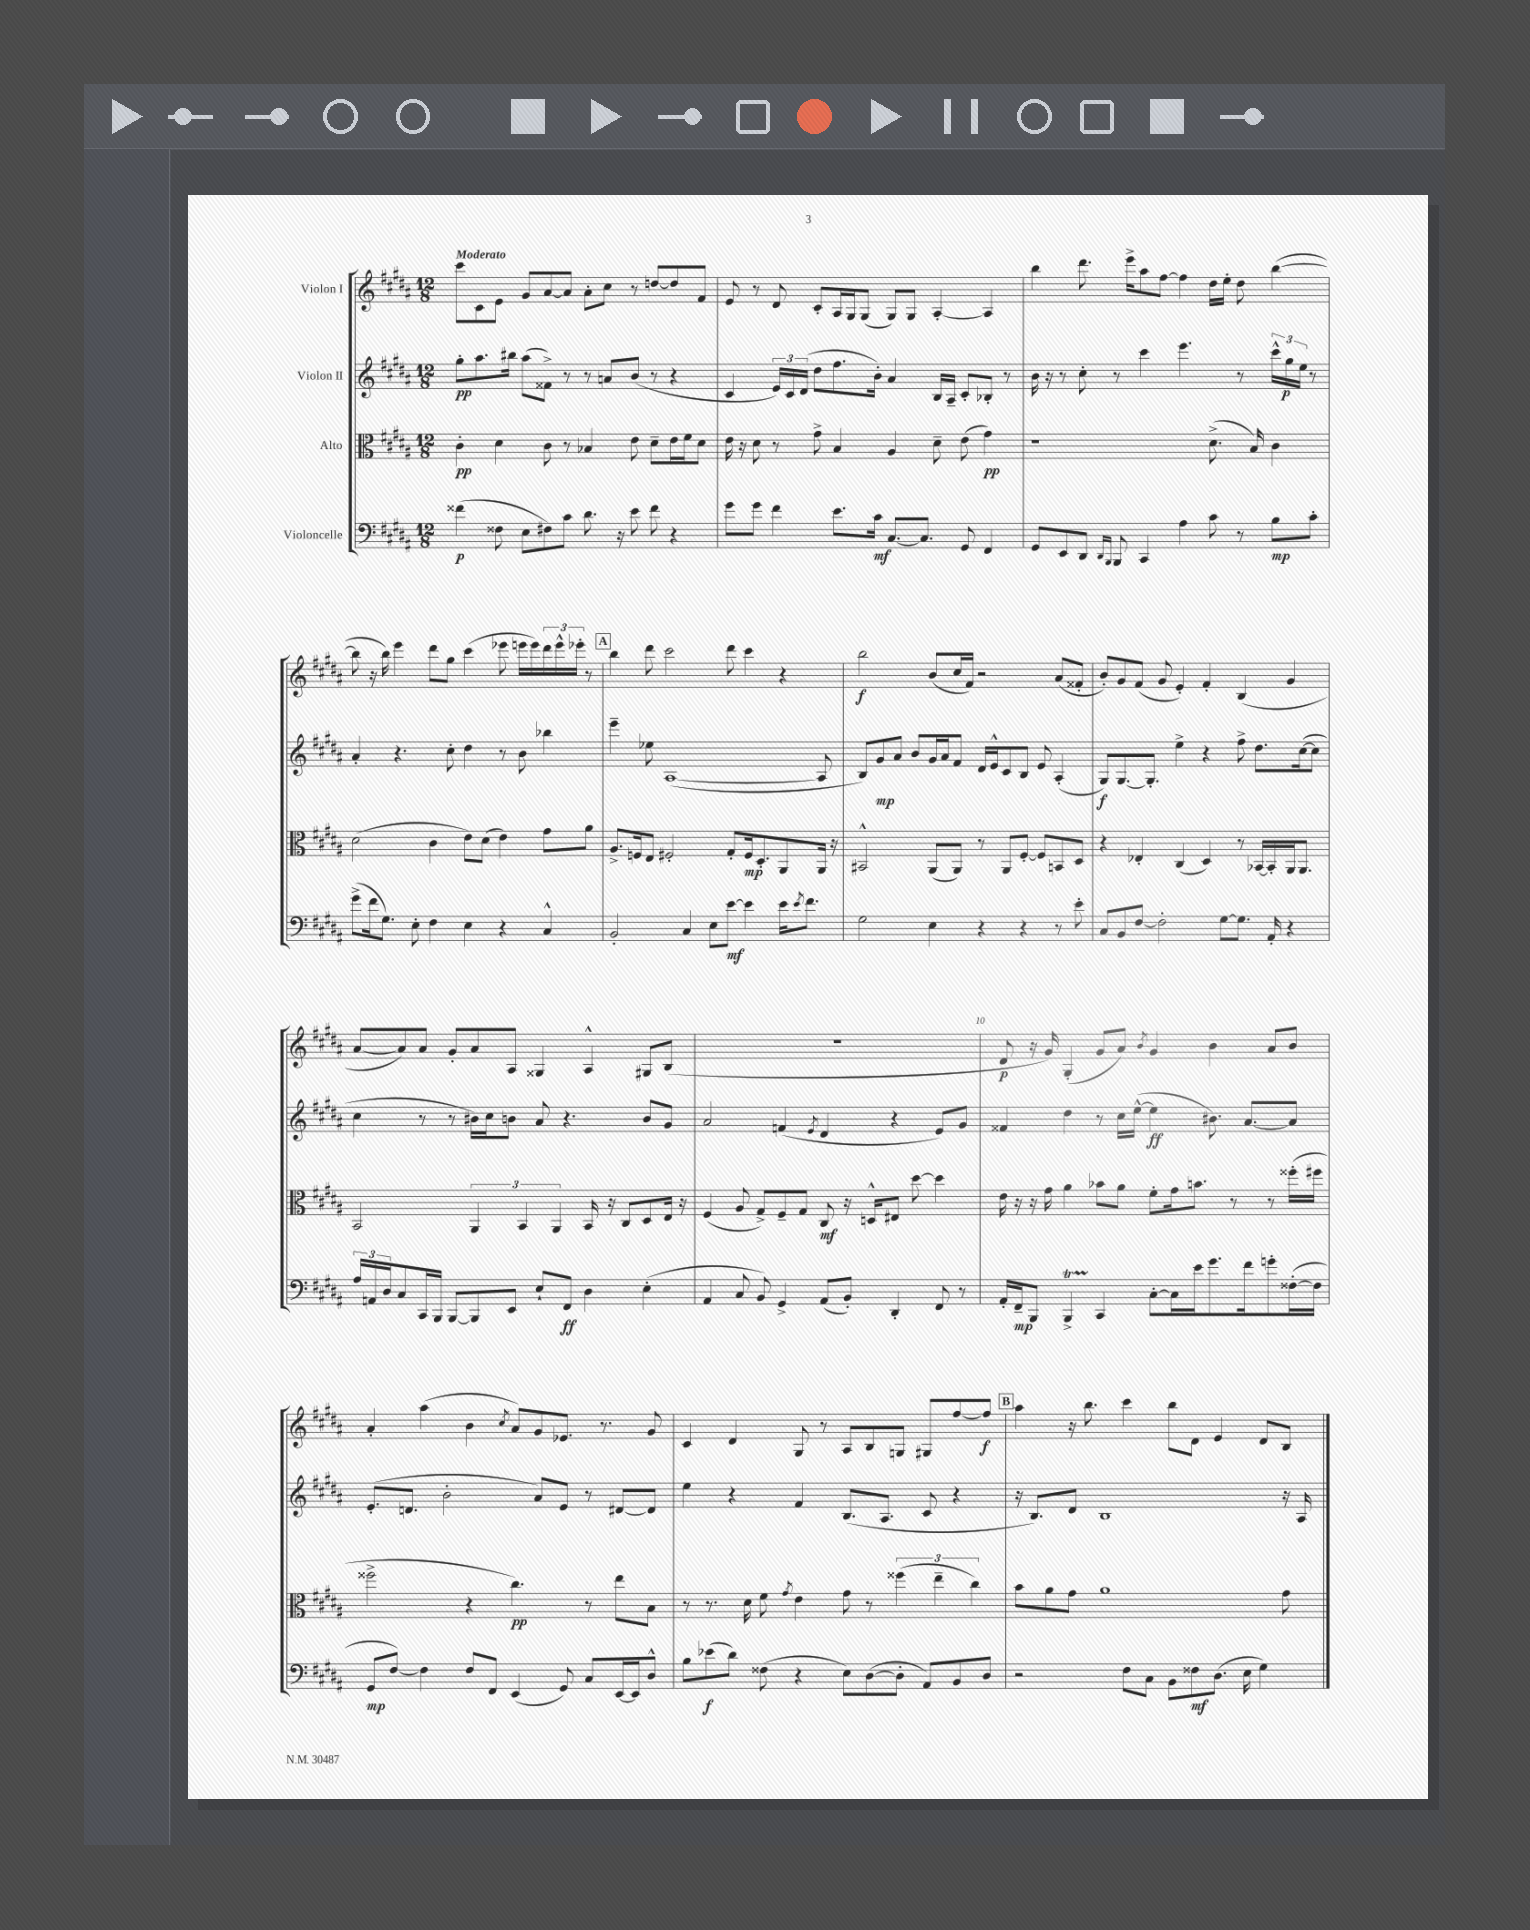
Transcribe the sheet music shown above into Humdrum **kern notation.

**kern	**dynam	**kern	**dynam	**kern	**dynam	**kern	**dynam
*part4	*part4	*part3	*part3	*part2	*part2	*part1	*part1
*staff4	*staff4	*staff3	*staff3	*staff2	*staff2	*staff1	*staff1
*I"Violoncelle	*	*I"Alto	*	*I"Violon II	*	*I"Violon I	*
*clefF4	*	*clefC3	*	*clefG2	*	*clefG2	*
*k[f#c#g#d#a#]	*	*k[f#c#g#d#a#]	*	*k[f#c#g#d#a#]	*	*k[f#c#g#d#a#]	*
*M12/8	*	*M12/8	*	*M12/8	*	*M12/8	*
=1	=1	=1	=1	=1	=1	=1	=1
!	!	!	!	!	!	!LO:TX:a:B:t=Moderato	!
(4f##X\	p	4c#'\	pp	8gg#'\L	pp	8ccc#\L	.
.	.	.	.	8.aa#\	.	8c#\	.
8F##X\	.	4d#\	.	.	.	8e\J	.
.	.	.	.	16bb#X\Jk	.	.	.
8E\L	.	.	.	(8aa#\L	.	8g#/L	.
8F#X\)	.	8c#\	.	8f##X^\J)	.	[8a#/	.
8c#\J	.	8r	.	8r	.	8a#/J]	.
8.d#\	.	4B-X/	.	8r	.	8a#'\L	.
.	.	.	.	8an/L	.	8cc#\J	.
16r	.	.	.	.	.	.	.
8e\	.	8e\	.	(8b/J	.	8r	.
8f##\	.	8d#~\L	.	8r	.	[8ddn/L	.
4r	.	16e\L	.	4r	.	8dd/]	.
.	.	16f#\J	.	.	.	.	.
.	.	8d#\J	.	.	.	8f#/J	.
=2	=2	=2	=2	=2	=2	=2	=2
8g#\L	.	16e\	.	4c#/	.	8e/	.
.	.	16r	.	.	.	.	.
8g#\J	.	8d#\	.	.	.	8r	.
4f#\	.	8r	.	24e/LL)	.	8d#/	.
.	.	.	.	24c#/	.	.	.
.	.	.	.	(24d#/JJ	.	.	.
.	.	8g#^\	.	8dd#\L	.	8c#'/L	.
8.e\L	.	4B/	.	8.ff#\	.	16A#/L	.
.	.	.	.	.	.	16G#/J	.
.	.	.	.	.	.	(8G#/J	.
16c#\Jk	mf	.	.	16b'\Jk)	.	.	.
[8.C#/L	.	4A#/	.	4a#/	.	8G#/L)	.
.	.	.	.	.	.	8G#/J	.
8.C#/J]	.	.	.	.	.	.	.
.	.	8d#~\	.	16B/LL	.	[4A#'/	.
.	.	.	.	16A#~/JJ	.	.	.
8GG#/	.	(8e\	.	8c#'/L	.	.	.
4FF#/	.	4g#\)	pp	8B-X'/J	.	4A#/]	.
.	.	.	.	8r	.	.	.
=3	=3	=3	=3	=3	=3	=3	=3
8GG#/L	.	1r	.	16b\	.	4bb\	.
.	.	.	.	16r	.	.	.
8EE/	.	.	.	8r	.	.	.
8DD#/J	.	.	.	8cc#'\	.	8.ddd#\	.
16qqDD#/LL	.	.	.	.	.	.	.
16qqBBB/JJ	.	.	.	.	.	.	.
8BBB/	.	.	.	8r	.	.	.
.	.	.	.	.	.	16eee^\KL	.
4CC#/	.	.	.	4ccc#\	.	8aa#\	.
.	.	.	.	.	.	[8ff#\J	.
4A#\	.	.	.	4.eee\	.	4ff#\]	.
8c#\	.	(8.d#^\	.	.	.	16dd#\LL	.
.	.	.	.	.	.	16ee'\JJ	.
8r	.	.	.	8r	.	8dd#\	.
.	.	16B/)	.	.	.	.	.
8B\L	mp	4c#\	.	24ccc#^^\LL	.	([4bb\	.
.	.	.	.	24gg#\	p	.	.
.	.	.	.	24ee\JJ	.	.	.
8c#'\J	.	.	.	8r	.	.	.
!!LO:LB:g=z
=4	=4	=4	=4	=4	=4	=4	=4
(8g#^\L	.	(2d#\	.	4a#'/	.	8bb\]	.
16f#\k	.	.	.	.	.	16r	.
8.G#\J)	.	.	.	.	.	16bb\)	.
.	.	.	.	4.r	.	4eee\	.
8E'\	.	.	.	.	.	.	.
4F#\	.	4c#\	.	.	.	8ddd#\L	.
.	.	.	.	8cc#'\	.	8gg#\J	.
4E\	.	8e\L)	.	4dd#\	.	(4ccc#\	.
.	.	(8d#\J	.	.	.	.	.
4r	.	4e\)	.	8r	.	8eee-X\	.
.	.	.	.	8b\	.	16eeen\LL	.
.	.	.	.	.	.	16eee\)	.
4C#^^/	.	8g#\L	.	4bb-X\	.	24ddd#\	.
.	.	.	.	.	.	24eee^^\	.
.	.	.	.	.	.	24eee-X'\JJ	.
.	.	8a#\J	.	.	.	8r	.
!!LO:REH:place=s1:t=A
=5	=5	=5	=5	=5	=5	=5	=5
2BB'/	.	8.A#^/L	.	4eee~\	.	4bb\	.
.	.	16Fn/k	.	.	.	.	.
.	.	8E/J	.	8ee-X\	.	8ddd#\	.
.	.	2F#X'/	.	([1A#	.	2ccc#\	.
4C#/	.	.	.	.	.	.	.
8E\L	.	.	.	.	.	.	.
[8e\J	mf	8G#'/L	.	.	.	8ddd#\	.
4e\]	.	16F#/k	mp	.	.	4ccc#\	.
.	.	8.D#'/	.	.	.	.	.
16e\KL	.	8AA#/	.	.	.	4r	.
8qe/	.	.	.	.	.	.	.
8.f#\J	.	.	.	.	.	.	.
.	.	16AA#/Jk	.	8A#/]	.	.	.
.	.	16r	.	.	.	.	.
=6	=6	=6	=6	=6	=6	=6	=6
2G#\	.	2BB#X^^/	.	8B/L)	.	2bb\	f
.	.	.	.	8g#/	mp	.	.
.	.	.	.	8a#/J	.	.	.
.	.	.	.	8b/L	.	.	.
4E\	.	(8AA#/L	.	16g#/L	.	(8b/L	.
.	.	.	.	16a#/J	.	.	.
.	.	8AA#/J)	.	8f#/J	.	16cc#/L	.
.	.	.	.	.	.	16f#/JJ)	.
4r	.	8r	.	16d#/LL	.	2r	.
.	.	.	.	16e^^/J	.	.	.
.	.	8AA#/L	.	8c#/	.	.	.
4r	.	[8F#'/J	.	8B/J	.	.	.
.	.	8F#/L]	.	8e/	.	.	.
8r	.	8BBn/	.	(4A#'/	.	(8a#/L	.
8e'\	.	8D#/J	.	.	.	8f##X'/J	.
=7	=7	=7	=7	=7	=7	=7	=7
8C#/L	.	4r	.	8G#/L)	f	8b'/L)	.
8BB/	.	.	.	[8.G#/	.	8g#/	.
[8F#/J	.	4E-X'/	.	.	.	(8f#/J	.
.	.	.	.	8.G#'/J]	.	.	.
2F#'\]	.	.	.	.	.	8g#/	.
.	.	(4C#/	.	4ee^\	.	4e'/)	.
.	.	4D#/)	.	4r	.	4f#'/	.
[8G#\L	.	.	.	.	.	.	.
8.G#\J]	.	8r	.	8ff#^\	.	(4B/	.
.	.	[16BB-X/LL	.	8.dd#\L	.	.	.
16AA#'/	.	16BB-'/]	.	.	.	.	.
4r	.	16AA#/J	.	.	.	4g#/	.
.	.	8.AA#/J	.	([16cc#\k	.	.	.
.	.	.	.	8cc#\J]	.	.	.
!!LO:LB:g=z
=8	=8	=8	=8	=8	=8	=8	=8
24A#/LL	.	2BB/	.	4cc#\	.	[8a#/L	.
24AAn/	.	.	.	.	.	.	.
24D#/J	.	.	.	.	.	.	.
8C#/	.	.	.	.	.	8a#/])	.
16CC#/L	.	.	.	8r	.	8a#/J	.
16BBB/JJ	.	.	.	.	.	.	.
[8BBB/L	.	.	.	8r	.	8g#'/L	.
8BBB/]	.	6AA#/	.	16b#X\LL)	.	8a#/	.
.	.	.	.	16cc#\J	.	.	.
8EE/J	.	.	.	8bn\J	.	8A#/J	.
.	.	6BB/	.	.	.	.	.
8E`/L	.	.	.	8a#/	.	4G##X/	.
.	.	6AA#/	.	.	.	.	.
8FF#/J	ff	.	.	4.r	.	.	.
4D#\	.	16BB/	.	.	.	4A#^^/	.
.	.	16r	.	.	.	.	.
.	.	8C#/L	.	.	.	.	.
(4E'\	.	8D#/	.	8b/L	.	8G#X/L	.
.	.	16E/Jk	.	8g#/J	.	(8B/J	.
.	.	16r	.	.	.	.	.
=9	=9	=9	=9	=9	=9	=9	=9
4AA#/	.	(4F#/	.	2a#/	.	1.r	.
8C#/	.	8A#/	.	.	.	.	.
8BB/)	.	8G#^/L)	.	.	.	.	.
4GG#^/	.	8F#~/	.	(4fn/	.	.	.
.	.	8G#/J	.	.	.	.	.
.	.	.	.	8qe/	.	.	.
(8AA#/L	.	8C#/	mf	4d#/	.	.	.
8BB'/J)	.	16r	.	.	.	.	.
.	.	16Dn^^/KL	.	.	.	.	.
4DD#'/	.	8E#X/J	.	4r	.	.	.
.	.	[8dd#\	.	.	.	.	.
8FF#/	.	4dd#\]	.	8e/L)	.	.	.
8r	.	.	.	8g#/J	.	.	.
=10	=10	=10	=10	=10	=10	=10	=10
16AA#'/LL	.	16e\	.	4f##X/	.	8d#/	p
16FF#~/J	mp	16r	.	.	.	.	.
8BBB/J	.	16r	.	.	.	16r	.
.	.	16g#\	.	.	.	16g#/)	.
4BBBT^/	.	4a#\	.	4dd#\	.	(4G#'/	.
4CC#/	.	8b-X\L	.	8r	.	8g#/L	.
.	.	8a#\J	.	16cc#\LL	.	8a#/J)	.
.	.	.	.	([16ee^^\JJ	.	.	.
.	.	.	.	.	.	8qb/	.
[8C#'\L	.	8f#'\L	.	4ee\]	ff	4g#/	.
16C#\L]	.	16g#\k	.	.	.	.	.
16e\J	.	8.bn\J	.	.	.	.	.
8.g#\	.	.	.	8.b#X\)	.	4b\	.
.	.	8r	.	.	.	.	.
16f#\k	.	.	.	[8.a#/L	.	.	.
8gn'\	.	8r	.	.	.	8a#/L	.
([16F##X'\L	.	(16ff##X'\LL	.	8a#/J]	.	8b/J	.
16F##\JJ]	.	16ff#X\JJ	.	.	.	.	.
!!LO:LB:g=z
=11	=11	=11	=11	=11	=11	=11	=11
8GG#/L	mp	2ff##X^\	.	(8.e'/L	.	4a#'/	.
[8F#/J)	.	.	.	.	.	.	.
.	.	.	.	8.dn/J	.	.	.
4F#\]	.	.	.	.	.	(4aa#\	.
.	.	.	.	2b'\	.	.	.
8F#/L	.	4r	.	.	.	4b\	.
8FF#/J	.	.	.	.	.	.	.
.	.	.	.	.	.	8qcc#/	.
(4EE/	.	4.cc#\)	pp	.	.	8a#/L)	.
.	.	.	.	8a#/L)	.	8g#/	.
8GG#/)	.	.	.	8e/J	.	8.e-X/J	.
8C#/L	.	8r	.	8r	.	.	.
.	.	.	.	.	.	8.r	.
[16EE/L	.	8ee\L	.	[8d#X/L	.	.	.
16EE/J]	.	.	.	.	.	.	.
8D#^^/J	.	8B\J	.	8d#/J]	.	8g#/	.
=12	=12	=12	=12	=12	=12	=12	=12
8B\L	.	8r	.	4ee\	.	4c#/	.
(8e-X\	f	8.r	.	.	.	.	.
8d#\J)	.	.	.	4r	.	4d#/	.
.	.	16d#\	.	.	.	.	.
(8F##X\	.	8f#\	.	.	.	.	.
.	.	8qg#/	.	.	.	.	.
4r	.	4e\	.	4f#/	.	8G#/	.
.	.	.	.	.	.	8r	.
8E\L)	.	8g#\	.	(8.B/L	.	8A#/L	.
([8D#\	.	8r	.	.	.	8B/	.
.	.	.	.	8.A#/J	.	.	.
8D#'\J]	.	(6ff##X\	.	.	.	8Gn/J	.
8AA#/L)	.	.	.	8c#/	.	8G#X/L	.
.	.	6ee~\	.	.	.	.	.
8BB/	.	.	.	4r	.	[8ff#/	.
.	.	6cc#\)	.	.	.	.	.
8D#/J	.	.	.	.	.	8ff#/J]	f
!!LO:REH:place=s1:t=B
=13	=13	=13	=13	=13	=13	=13	=13
2r	.	8b\L	.	16r	.	4aa#\	.
.	.	.	.	8.B/L)	.	.	.
.	.	8a#\	.	.	.	.	.
.	.	8g#\J	.	8d#/J	.	16r	.
.	.	.	.	.	.	8.bb\	.
.	.	1a#	.	1B	.	.	.
8F#\L	.	.	.	.	.	4ccc#\	.
8C#\J	.	.	.	.	.	.	.
8BB\L	.	.	.	.	.	8bb\L	.
8F##X\	mf	.	.	.	.	8d#\J	.
(8.D#\J	.	.	.	.	.	4e/	.
16E\	.	.	.	.	.	.	.
4G#\)	.	.	.	.	.	8d#/L	.
.	.	8g#\	.	16r	.	8B/J	.
.	.	.	.	16A#/	.	.	.
==	==	==	==	==	==	==	==
*-	*-	*-	*-	*-	*-	*-	*-
